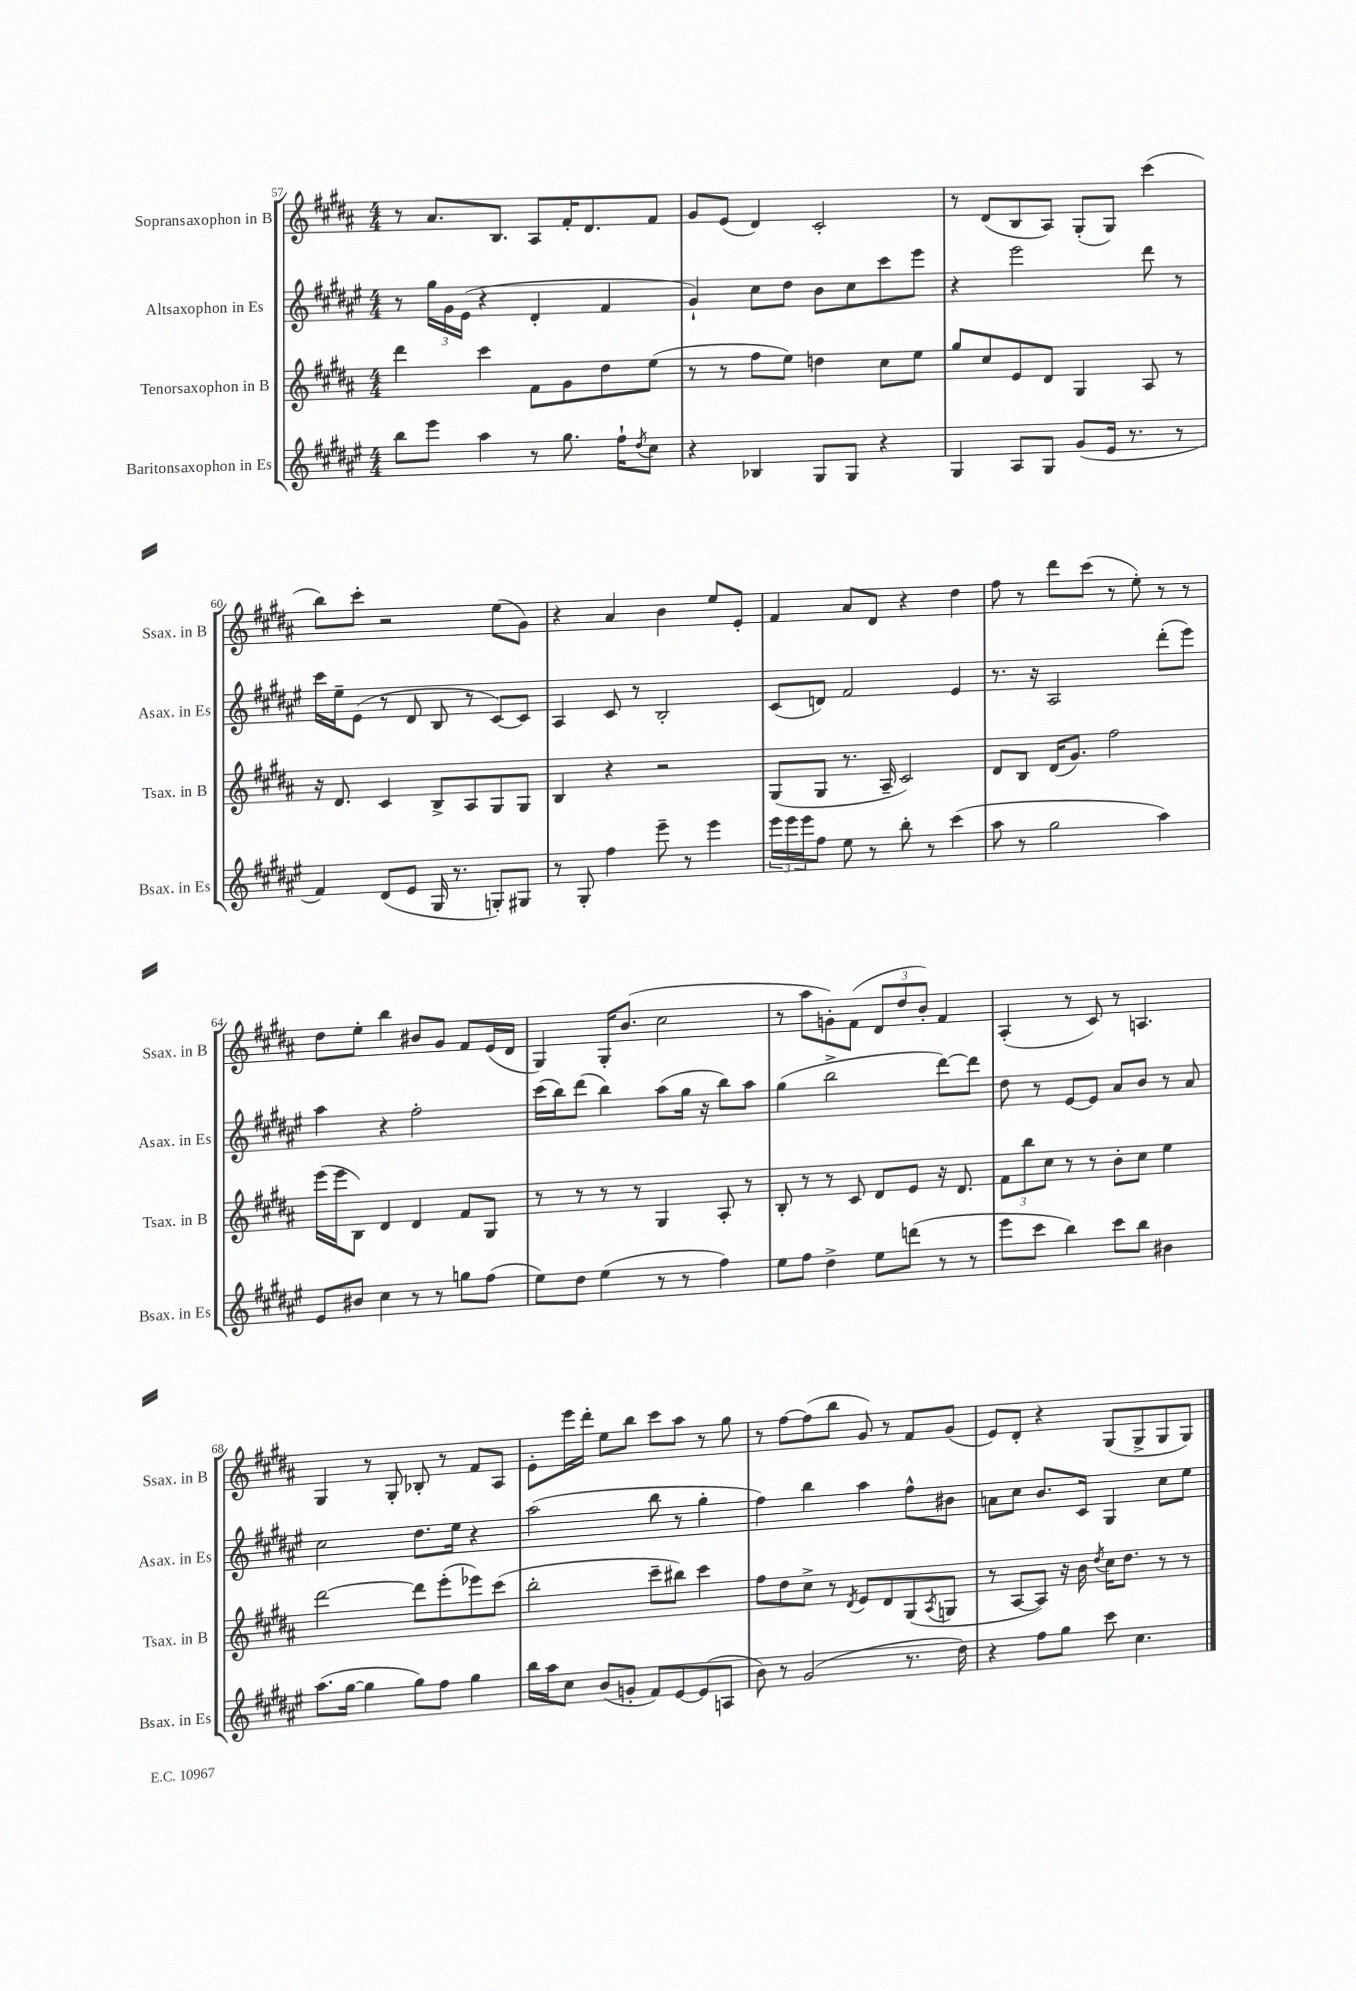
<<
\new StaffGroup <<
\new Staff = "s0" \with { instrumentName = "Sopransaxophon in B" shortInstrumentName = "Ssax. in B" } {
    \clef treble \key b \major \numericTimeSignature \time 4/4
    r8 ais'8. b8. ais8 fis'16-. dis'8. fis'8 |
    gis'8 e'8( dis'4) cis'2-. |
    r8 dis'8( b8 ais8) gis8-.( gis8) cis'''4( |
    b''8) cis'''8-. r2 e''8( gis'8) |
    r4 ais'4 b'4 e''8 e'8-. |
    fis'4 ais'8 dis'8 r4 dis''4 |
    fis''8 r8 dis'''8 cis'''8( r8 e''8-.) r8 r8 |
    dis''8 e''8-. b''4 bis'8 gis'8 fis'8 e'16( dis'16 |
    gis4) gis16-. b'8.( cis''2 |
    r8 ais''8 g'8-.) fis'8( \tuplet 3/2 { dis'8 dis''8 b'8-.) } fis'4 |
    ais4-.( r8 cis'8) r8 a4. |
    gis4 r8 gis8-. bes8-. r8 fis'8 ais8 |
    e'8-. e'''16 dis'''16-. e''8 b''8 cis'''8 ais''8 r8 gis''8 |
    r8 fis''8~ fis''8( b''8 gis'8) r8 fis'8 gis'8( |
    e'8) dis'8-. r4 gis8( gis8-> gis8 gis8) \bar "|." |
}
\new Staff = "s1" \with { instrumentName = "Altsaxophon in Es" shortInstrumentName = "Asax. in Es" } {
    \clef treble \key fis \major \numericTimeSignature \time 4/4
    r8 \tuplet 3/2 { gis''16 gis'16 eis'16( } r4 dis'4-. fis'4 |
    gis'4-!) cis''8 dis''8 b'8 cis''8 cis'''8 eis'''8 |
    r4 eis'''2 dis'''8 r8 |
    cis'''16 eis''16-- eis'8( r8 dis'8 b8 r8 cis'8~) cis'8 |
    ais4 cis'8 r8 b2-. |
    cis'8( d'8) fis'2 eis'4 |
    r8. r16 ais2 dis'''8-.( eis'''8) |
    ais''4 r4 fis''2-. |
    cis'''16( b''16) dis'''8( b''4) ais''8( gis''16 r16 b''8) ais''8 |
    gis''4( b''2-> dis'''8~) dis'''8 |
    dis''8 r8 eis'8~ eis'8 ais'8 b'8 r8 ais'8 |
    cis''2 dis''8. eis''16 r4 |
    ais''2( b''8 r8 gis''4-. |
    fis''4) b''4 ais''4 fis''8-^ bis'8 |
    a'8 cis''8 b'8. cis'16 gis4 cis''8 eis''8 \bar "|." |
}
\new Staff = "s2" \with { instrumentName = "Tenorsaxophon in B" shortInstrumentName = "Tsax. in B" } {
    \clef treble \key b \major \numericTimeSignature \time 4/4
    dis'''4 cis'''4 fis'8 gis'8 dis''8 e''8( |
    r8 r8 fis''8 e''8) d''4 cis''8 e''8 |
    gis''8 cis''8 e'8 dis'8 gis4 ais8 r8 |
    r16 dis'8. cis'4 b8-> ais8 gis8 gis8 |
    b4 r4 r2 |
    gis8( gis8 r8. ais16-- cis'2) |
    dis'8 b8 dis'16( gis'8.) fis''2 |
    e'''16( e'''16 b8) dis'4 dis'4 fis'8 gis8 |
    r8 r8 r8 r8 gis4 ais8-. r8 |
    b8-. r8 r8 cis'8 dis'8 e'8 r16 dis'8. |
    \tuplet 3/2 { fis'8 b''8 cis''8 } r8 r8 b'8-. cis''8 e''4 |
    dis'''2~ dis'''8 e'''8-.( ees'''8) cis'''8( |
    b''2-. cis'''8-- bis''8) cis'''4 |
    fis''8 dis''8 cis''8-> r8 \acciaccatura { dis'8 } e'8 dis'8 gis8( \acciaccatura { ais8 } g8 |
    r8 ais8~ ais8) r16 b'16 \acciaccatura { dis''8 } cis''16 dis''8. r8 r8 \bar "|." |
}
\new Staff = "s3" \with { instrumentName = "Baritonsaxophon in Es" shortInstrumentName = "Bsax. in Es" } {
    \clef treble \key fis \major \numericTimeSignature \time 4/4
    b''8 eis'''8 ais''4 r8 gis''8. fis''16-! \acciaccatura { dis''8 } cis''8 |
    r4 bes4 gis8 gis8 r4 |
    gis4 ais8 gis8 gis'8( eis'16 r8. r8 |
    fis'4) dis'8( eis'8 gis16 r8. g8-.) gis8 |
    r8 gis8-. fis''4 eis'''8-- r8 eis'''4 |
    \tuplet 3/2 { eis'''16 eis'''16 eis'''16 } fis''8 eis''8 r8 b''8-. r8 cis'''4( |
    ais''8 r8 gis''2 ais''4) |
    eis'8 bis'8 cis''4 r8 r8 g''8 fis''8( |
    eis''8) dis''8 eis''4( r8 r8 fis''4) |
    eis''8 fis''8 dis''4-> eis''8 d'''8( r8 r8 |
    eis'''8 cis'''8 b''4) cis'''8 b''8 bis'4 |
    ais''8.( gis''16~ gis''4 gis''8) fis''8 gis''4 |
    b''16 ais''16 cis''8 b'8( g'8-. fis'8) eis'8~ eis'8( a8 |
    b'8) r8 gis'2( r8. dis''16) |
    r4 fis''8 gis''8 cis'''8 cis''4. \bar "|." |
}
>>
>>
\layout { \context { \Score currentBarNumber = #57 } }
